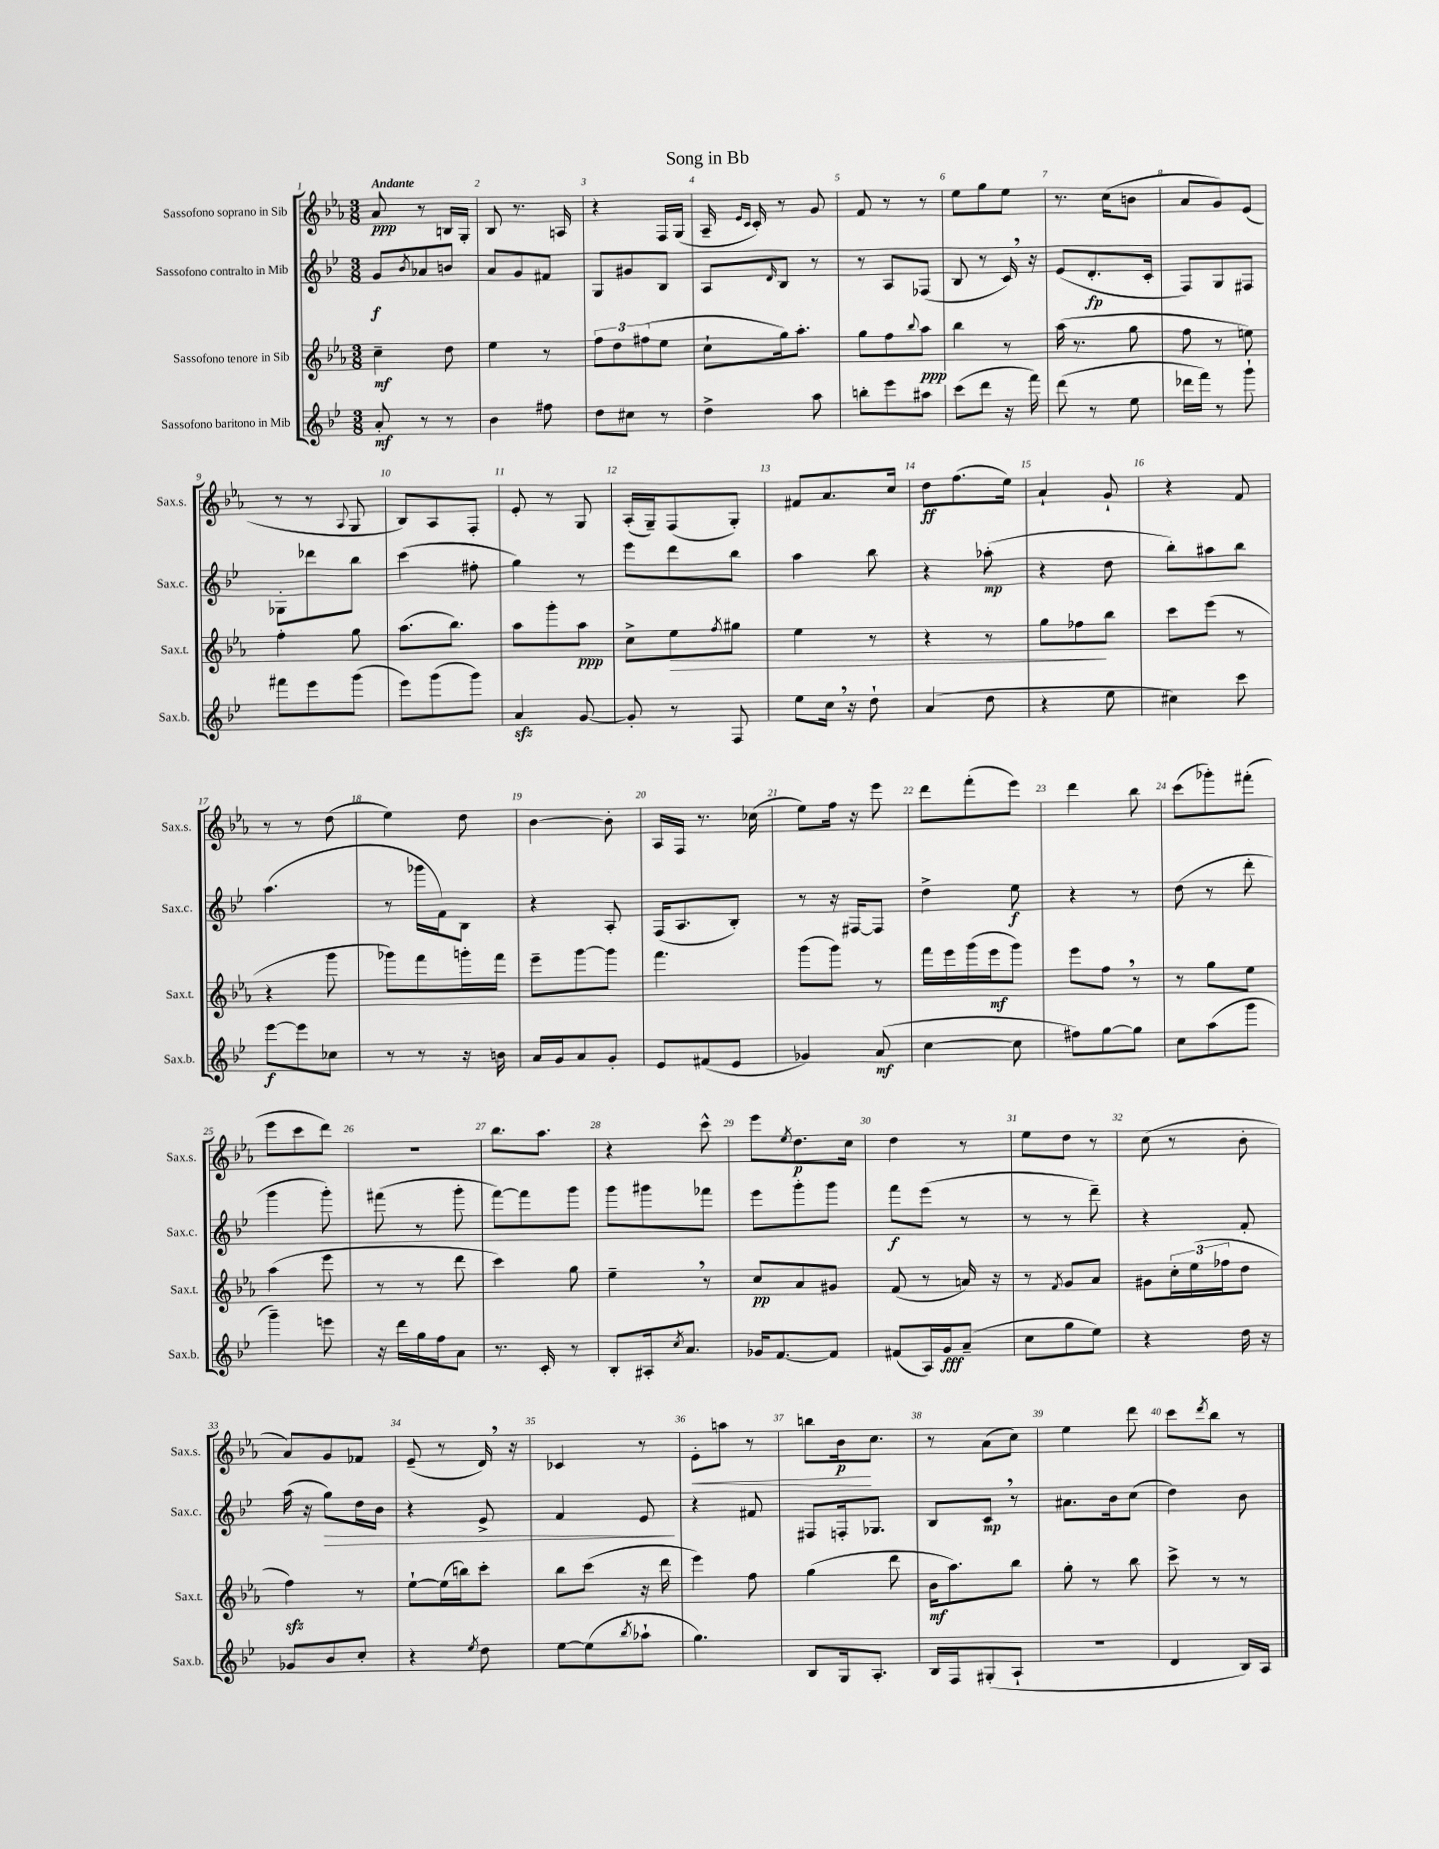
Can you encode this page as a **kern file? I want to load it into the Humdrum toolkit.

**kern	**dynam	**kern	**dynam	**kern	**dynam	**kern	**dynam
*part4	*part4	*part3	*part3	*part2	*part2	*part1	*part1
*staff4	*staff4	*staff3	*staff3	*staff2	*staff2	*staff1	*staff1
*I"Sassofono baritono in Mib	*	*I"Sassofono tenore in Sib	*	*I"Sassofono contralto in Mib	*	*I"Sassofono soprano in Sib	*
*I'Sax.b.	*	*I'Sax.t.	*	*I'Sax.c.	*	*I'Sax.s.	*
*clefG2	*	*clefG2	*	*clefG2	*	*clefG2	*
*k[b-e-]	*	*k[b-e-a-]	*	*k[b-e-]	*	*k[b-e-a-]	*
*M3/8	*	*M3/8	*	*M3/8	*	*M3/8	*
=1	=1	=1	=1	=1	=1	=1	=1
!	!	!	!	!	!	!LO:TX:a:B:t=Andante	!
8a'/	mf	4cc~\	mf	8g/L	f	8a-/	ppp
.	.	.	.	8qb-/	.	.	.
8r	.	.	.	8a-X/	.	8r	.
8r	.	8dd\	.	8bn/J	.	16Bn/LL	.
.	.	.	.	.	.	16G'/JJ	.
=2	=2	=2	=2	=2	=2	=2	=2
4b-\	.	4ee-\	.	8a/L	.	8B-/	.
.	.	.	.	8g/	.	8.r	.
8ff#X\	.	8r	.	8f#X/J	.	.	.
.	.	.	.	.	.	16An/	.
=3	=3	=3	=3	=3	=3	=3	=3
8dd\L	.	12ff\L	.	8G/L	.	4r	.
.	.	12dd\	.	.	.	.	.
8cc#X\J	.	.	.	8g#X/	.	.	.
.	.	(12ff#X\	.	.	.	.	.
8r	.	8ee-\J	.	8B-/J	.	16F/LL	.
.	.	.	.	.	.	(16G/JJ	.
=4	=4	=4	=4	=4	=4	=4	=4
4dd^\	.	8cc`\L	.	8A/L	.	16A-~/	.
.	.	.	.	.	.	16qqe-/LL	.
.	.	.	.	.	.	16qqc/JJ	.
.	.	.	.	.	.	16c'/)	.
.	.	.	.	16qqd/	.	.	.
.	.	16gg\k)	.	8B-/J	.	8r	.
.	.	8.aa-'\J	.	.	.	.	.
8aa\	.	.	.	8r	.	8g/	.
=5	=5	=5	=5	=5	=5	=5	=5
8bbn'\L	.	8gg\L	.	8r	.	8f/	.
8eee-\	.	8ff\	.	8A/L	.	8r	.
.	.	8qqbb-/	.	.	.	.	.
8aa#X\J	.	8aa-\J	ppp	(8F-X/J	.	8r	.
=6	=6	=6	=6	=6	=6	=6	=6
(8ccc\L	.	4bb-\	.	8B-/	.	8ee-\L	.
8ddd\J	.	.	.	8r	.	8gg\	.
16r	.	8r	.	16c,/)	.	8ee-\J	.
16fff\)	.	.	.	16r	.	.	.
=7	=7	=7	=7	=7	=7	=7	=7
(8ddd\	.	(16aa-\	.	(8e-/L	.	8.r	.
.	.	8.r	.	.	.	.	.
8r	.	.	.	8.d'/	fp	.	.
.	.	.	.	.	.	(16cc\KL	.
8ee-\	.	8gg\	.	.	.	8bn\J	.
.	.	.	.	16c'/Jk	.	.	.
=8	=8	=8	=8	=8	=8	=8	=8
16ddd-X\LL	.	8ff\	.	8F/L)	.	8a-/L	.
16fff\JJ)	.	.	.	.	.	.	.
8r	.	8r	.	8G/	.	8g/)	.
8ggg`\	.	8een\)	.	8F#X/J	.	(8e-/J	.
!!LO:LB:g=z
=9	=9	=9	=9	=9	=9	=9	=9
8fff#X\L	.	4ff'\	.	8G-X'\L	.	8r	.
8eee-\	.	.	.	8ddd-X\	.	8r	.
.	.	.	.	.	.	8qqA-/	.
(8ggg\J	.	8gg\	.	8bb-\J	.	8G/	.
=10	=10	=10	=10	=10	=10	=10	=10
8eee-\L)	.	(8.aa-\L	.	(4ccc\	.	8B-/L)	.
(8ggg\	.	.	.	.	.	8A-/	.
.	.	8.bb-\J)	.	.	.	.	.
8ggg\J)	.	.	.	8ff#X'\	.	8F'/J	.
=11	=11	=11	=11	=11	=11	=11	=11
4azz/	.	8aa-\L	.	4gg\)	.	8e-'/	.
.	.	8ggg'\	.	.	.	8r	.
[8g/	.	8aa-\J	ppp	8r	.	8G/	.
=12	=12	=12	=12	=12	=12	=12	=12
8g'/]	.	8cc^\L	.	8eee-\L	.	(16A-'/LL	.
.	.	.	.	.	.	16G~/J)	.
!	!	!	!LO:HP:b	!	!	!	!
8r	.	8ee-\	>	8ddd\	.	(8F/	.
.	.	8qff/	.	.	.	.	.
8F/	.	8gg#X\J	.	8bb-\J	.	8G'/J)	.
=13	=13	=13	=13	=13	=13	=13	=13
8ee-\L	.	4ee-\	.	4aa\	.	8f#X/L	.
16cc,\Jk	.	.	.	.	.	8.a-/	.
16r	.	.	.	.	.	.	.
8dd`\	.	8r	.	8bb-\	.	.	.
.	.	.	.	.	.	16cc/Jk	.
=14	=14	=14	=14	=14	=14	=14	=14
(4a/	.	4r	.	4r	.	8dd\L	ff
.	.	.	.	.	.	(8.ff\	.
8dd\	.	8r	.	(8aa-X'\	mp	.	.
.	.	.	.	.	.	16ee-\Jk)	.
=15	=15	=15	=15	=15	=15	=15	=15
4r	.	8gg\L	.	4r	.	4a-`/	.
.	.	8ff-X\	.	.	.	.	.
8ee-\	.	8bb-\J	]	8dd\	.	8g`/	.
=16	=16	=16	=16	=16	=16	=16	=16
4cc#X\)	.	8ccc\L	.	8bb-'\L)	.	4r	.
.	.	(8eee-\J	.	8aa#X\	.	.	.
8ccc\	.	8r	.	8bb-\J	.	8f/	.
!!LO:LB:g=z
=17	=17	=17	=17	=17	=17	=17	=17
[8eee-\L	f	4r	.	(4.aa\	.	8r	.
8eee-\]	.	.	.	.	.	8r	.
8cc-X\J	.	8ggg\	.	.	.	(8dd\	.
=18	=18	=18	=18	=18	=18	=18	=18
8r	.	8ggg-X\L)	.	8r	.	4ee-\)	.
8r	.	8fff\	.	16ggg-X\LL	.	.	.
.	.	.	.	16f\J)	.	.	.
16r	.	16gggn'\L	.	8B-\J	.	8dd\	.
16bn\	.	16fff\JJ	.	.	.	.	.
=19	=19	=19	=19	=19	=19	=19	=19
16a/LL	.	8eee-~\L	.	4r	.	[4b-\	.
16g/J	.	.	.	.	.	.	.
8a/	.	[8ggg\	.	.	.	.	.
8g'/J	.	8ggg\J]	.	8A'/	.	8b-'\]	.
=20	=20	=20	=20	=20	=20	=20	=20
8e-/L	.	4.fff\	.	(16F/KL	.	16A-/LL	.
.	.	.	.	8.A/	.	16F/JJ	.
(8f#X/	.	.	.	.	.	8.r	.
8e-/J	.	.	.	8B-'/J)	.	.	.
.	.	.	.	.	.	(16cc-X\	.
=21	=21	=21	=21	=21	=21	=21	=21
4g-X/)	.	(8ggg\L	.	8r	.	8ee-\L)	.
.	.	8ggg\J)	.	16r	.	16ff\Jk	.
.	.	.	.	[16F#X/KL	.	16r	.
(8a/	mf	8r	.	8F#/J]	.	8eee-\	.
=22	=22	=22	=22	=22	=22	=22	=22
[4cc\	.	16fff\LL	.	4dd^\	.	8ddd\L	.
.	.	16eee-\	.	.	.	.	.
.	.	(16ggg\	.	.	.	(8fff'\	.
.	.	16eee-\J	mf	.	.	.	.
8cc\]	.	8ggg\J)	.	8ee-\	f	8eee-\J)	.
=23	=23	=23	=23	=23	=23	=23	=23
8ff#X\L)	.	8eee-\L	.	4r	.	4ddd\	.
[8gg\	.	8ff,\J	.	.	.	.	.
8gg\J]	.	8r	.	8r	.	8bb-\	.
=24	=24	=24	=24	=24	=24	=24	=24
8cc\L	.	8r	.	(8dd\	.	(8ccc\L	.
(8aa\	.	8gg\L	.	8r	.	8ggg-X'\)	.
8ggg\J	.	8ee-\J	.	8ddd'\	.	(8fff#X'\J	.
!!LO:LB:g=z
=25	=25	=25	=25	=25	=25	=25	=25
4ggg~\)	.	(4aa-\	.	4ggg\	.	8eee-\L	.
.	.	.	.	.	.	8ccc\	.
8eeen\	.	8eee-\	.	8ggg'\)	.	8ddd\J)	.
=26	=26	=26	=26	=26	=26	=26	=26
16r	.	8r	.	(8fff#X\	.	4.r	.
16ddd\LL	.	.	.	.	.	.	.
16gg\	.	8r	.	8r	.	.	.
16ff\J	.	.	.	.	.	.	.
8a\J	.	8ddd\	.	8ggg'\	.	.	.
=27	=27	=27	=27	=27	=27	=27	=27
8.r	.	4ccc\)	.	[8fff\L)	.	8.bb-\L	.
.	.	.	.	8fff\]	.	.	.
16c'/	.	.	.	.	.	8.aa-\J	.
8r	.	8gg\	.	8ggg\J	.	.	.
=28	=28	=28	=28	=28	=28	=28	=28
8B-'/L	.	4ee-~,\	.	8ggg\L	.	4r	.
16A#X'/k	.	.	.	8ggg#X\	.	.	.
8qcc/	.	.	.	.	.	.	.
8.a/J	.	.	.	.	.	.	.
.	.	8r	.	8fff-X\J	.	8ccc^^\	.
=29	=29	=29	=29	=29	=29	=29	=29
16g-X/KL	.	8cc/L	pp	8eee-\L	.	8eee-\L	.
[8.f/	.	.	.	.	.	.	.
.	.	.	.	.	.	8qee-/	.
.	.	8a-/	.	8ggg'\	.	8.dd\	p
8f/J]	.	8g#X/J	.	8ggg\J	.	.	.
.	.	.	.	.	.	16cc\Jk	.
=30	=30	=30	=30	=30	=30	=30	=30
(8f#X/L	.	(8f/	.	8fff\L	f	4dd\	.
16A/L)	.	8r	.	(8eee-\J	.	.	.
16g/J	fff	.	.	.	.	.	.
(8a~/J	.	16an/)	.	8r	.	8r	.
.	.	16r	.	.	.	.	.
=31	=31	=31	=31	=31	=31	=31	=31
8cc\L	.	8r	.	8r	.	8ee-\L	.
.	.	8qf/	.	.	.	.	.
8gg\	.	8g/L	.	8r	.	8dd\J	.
8ee-\J)	.	8a-/J	.	8ddd~\)	.	8r	.
=32	=32	=32	=32	=32	=32	=32	=32
4r	.	8g#X\L	.	4r	.	(8cc\	.
.	.	24cc'\L	.	.	.	8r	.
.	.	(24ee-\	.	.	.	.	.
.	.	24ff-X\J	.	.	.	.	.
16dd\	.	8dd\J	.	8f'/	.	8b-'\	.
16r	.	.	.	.	.	.	.
!!LO:LB:g=z
=33	=33	=33	=33	=33	=33	=33	=33
8g-X/L	.	4ffzz\)	.	(16aa\	.	8a-/L)	.
.	.	.	.	16r	.	.	.
!	!	!	!	!	!LO:HP:b	!	!
8b-/	.	.	.	8gg\L)	>	8g/	.
8cc'/J	.	8r	.	16dd\L	.	8f-X/J	.
.	.	.	.	16b-\JJ	.	.	.
=34	=34	=34	=34	=34	=34	=34	=34
4r	.	[8ee-`\L	.	4r	.	(8e-~/	.
.	.	(16ee-\L]	.	.	.	8r	.
.	.	16bbn\J)	.	.	.	.	.
8qee-/	.	.	.	.	.	.	.
8dd\	.	8ccc'\J	.	8e-^/	.	16d,/)	.
.	.	.	.	.	.	16r	.
=35	=35	=35	=35	=35	=35	=35	=35
[8ee-\L	.	8bb-\L	.	4f/	.	4c-X/	.
(8ee-\]	.	(8ccc\J	.	.	.	.	.
8qbb-/	.	.	.	.	.	.	.
8aa-X`\J	.	16r	.	8e-/	.	8r	.
.	.	16ddd\	.	.	.	.	.
.	.	.	.	.	]	.	.
=36	=36	=36	=36	=36	=36	=36	=36
!	!	!	!	!	!	!	!LO:HP:b
4.gg\)	.	4eee-\)	.	4r	.	8e-'\L	<
.	.	.	.	.	.	8aan\J	.
.	.	8ff\	.	8f#X/	.	8r	.
=37	=37	=37	=37	=37	=37	=37	=37
8B-/L	.	(4gg\	.	8F#X/L	.	8bbn\L	.
16G/k	.	.	.	16Fn'/k	.	16b-\k	p
8.A'/J	.	.	.	8.G-X/J	.	8.cc\J	[
.	.	8ddd\	.	.	.	.	.
=38	=38	=38	=38	=38	=38	=38	=38
16B-/LL	.	16b-\KL	mf	8B-/L	.	8r	.
16F/J	.	8.aa-\)	.	.	.	.	.
(8G#X'/	.	.	.	8c,/J	mp	(8a-\L	.
8A`/J	.	8bb-\J	.	8r	.	8cc\J)	.
=39	=39	=39	=39	=39	=39	=39	=39
4.r	.	8gg'\	.	8.a#X\L	.	4ee-\	.
.	.	8r	.	.	.	.	.
.	.	.	.	16b-\k	.	.	.
.	.	8bb-\	.	(8cc\J	.	8ddd\	.
=40	=40	=40	=40	=40	=40	=40	=40
4d/	.	8ccc^\	.	4dd\)	.	8ccc\L	.
.	.	.	.	.	.	8qddd/	.
.	.	8r	.	.	.	8bb-\J	.
16B-/LL)	.	8r	.	8b-\	.	8r	.
16A/JJ	.	.	.	.	.	.	.
==	==	==	==	==	==	==	==
*-	*-	*-	*-	*-	*-	*-	*-
